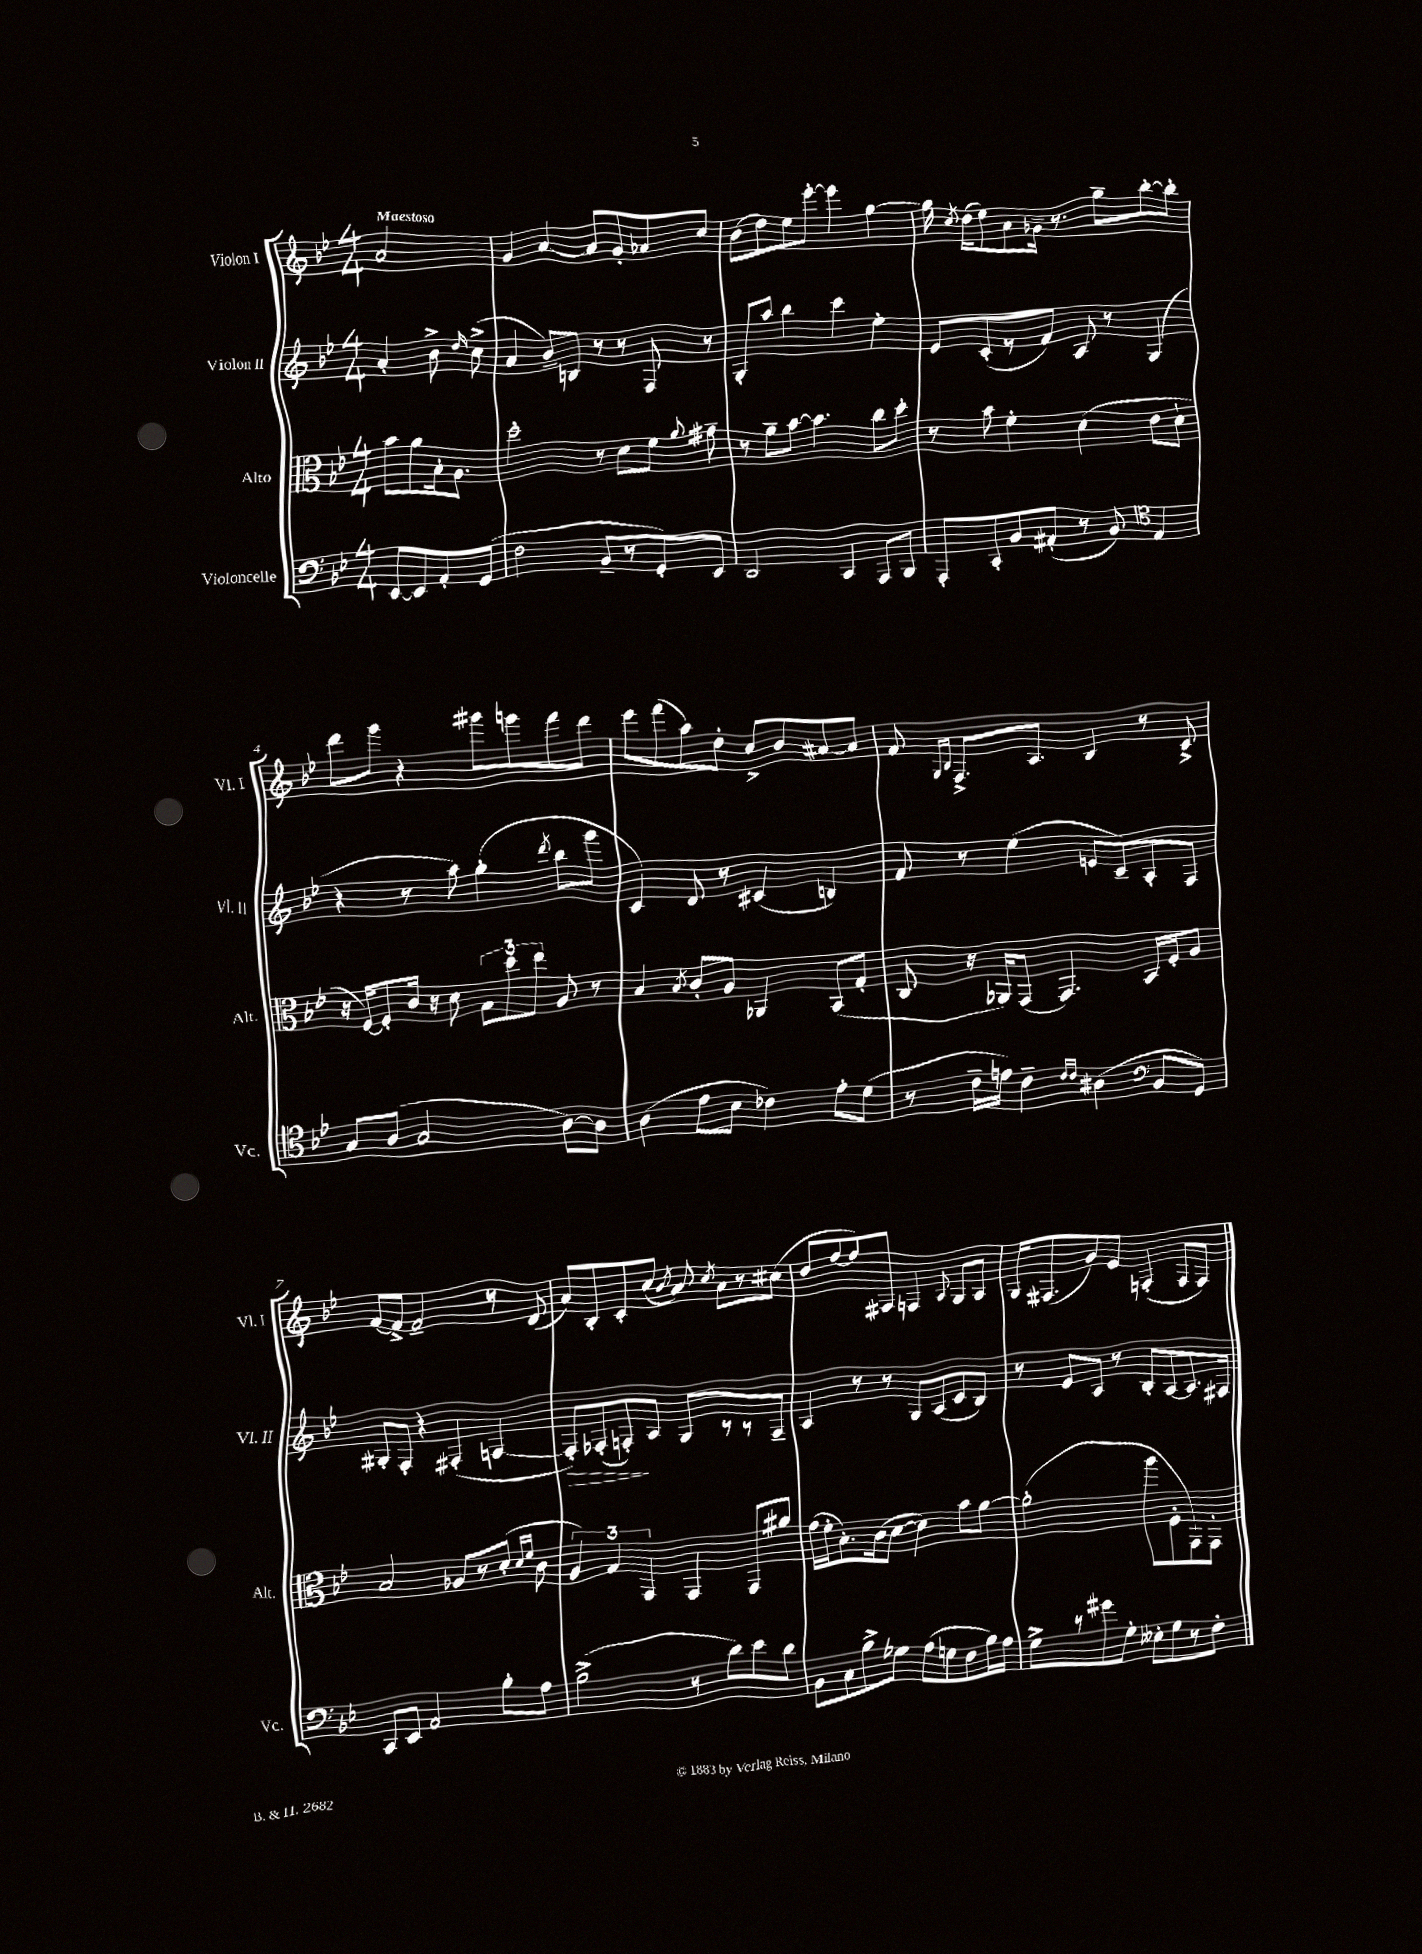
<<
\new StaffGroup <<
\new Staff = "s0" \with { instrumentName = "Violon I" shortInstrumentName = "Vl. I" } {
    \clef treble \key bes \major \numericTimeSignature \time 4/4 \partial 2 \tempo "Maestoso"
    \autoBeamOff a'2 |
    g'4 a'4~ a'8[ g'8-. aes'8 c''8] |
    bes'8[( d''8) ees''8 ees'''8]~-. ees'''4 g''4~ |
    g''16 \acciaccatura { c''8 } d''16[( ees''8) a'8 ges'16]-- r8. g''8[-- bes''8~-. bes''8]-. |
    d'''8[ g'''8] r4 gis'''8[ g'''8 f'''8 d'''8] |
    ees'''8[ f'''8( a''8) d''8]-. c''8[-> bes'8 ais'8~ ais'8] |
    f'8 \grace { g16[ bes16] } f8.[-> a8.] bes4 r8 c'8-> |
    f'8[~ f'8]-> f'2-- r8 d'8( |
    a'8[) bes8-. c'8-. c''8]( \acciaccatura { bes'8 } a'8) \acciaccatura { c''8 } a'8[ r8 cis''8]( |
    d''8[ f''8~ f''8) fis8] f4 \appoggiatura { a8 } g8[ a8] |
    g16[ fis8.( g'8) ees'8] f4-.( f8[ f8]) \bar "|." |
}
\new Staff = "s1" \with { instrumentName = "Violon II" shortInstrumentName = "Vl. II" } {
    \clef treble \key bes \major \numericTimeSignature \time 4/4 \partial 2
    \autoBeamOff a'4-. bes'8-> \grace { d''16 } c''8->( |
    a'4 bes'8[--) b8] r8 r8 f8 r8 |
    g8[-. a''8] bes''4 c'''4 ees''4-. |
    ees'8[ c'8-.( r8 f'8]) a8 r8 g4( |
    r4 r8 a''8) g''4-.( \acciaccatura { d'''8 } bes''8[ g'''8] |
    c'4) d'8 r8 cis'4( b4) |
    f'8 r8 ees''4( e'8[ c'8--) a8-. f8] |
    gis8[-. f8]-. r4 fis4-.( f4~ |
    f8[-.\>) fes8-.( f8-.\!) a8] g8[ r8 r8 f8]-- |
    a4 r8 r8 g8[ a8( c'8 bes8]) |
    r8 ees'8[ a8] r8 bes8[-. a8~ a8. fis16] \bar "|." |
}
\new Staff = "s2" \with { instrumentName = "Alto" shortInstrumentName = "Alt." } {
    \clef alto \key bes \major \numericTimeSignature \time 4/4 \partial 2
    \autoBeamOff bes'8[ a'8 bes16-. a8.] |
    d''2-. r8 d'8[ f'8] \appoggiatura { a'8 } gis'8-- |
    r8 a'8[-- bes'8]~ bes'4. c''8[ d''8]-. |
    r8 bes'8 f'4-. d'4( ees'8[ d'8]-! |
    r16 f16[~) f8-. c'16] r16 d'8 \tuplet 3/2 { g8[ d''8 ees''8] } a8 r8 |
    bes4 \acciaccatura { bes8 } c'8[-. a8] aes,4 bes,8[( g8]-. |
    c8 r16 aes,16[) g,8]( g,4.) bes,16[ f16-. a8] |
    bes2 aes8[ r8 d'8]-.( \grace { d'16[ f'16] } c'8 |
    \tuplet 3/2 { a4) g4 g,4 } g,4 g,8[ ais'8] |
    g'16[( f'16-. bes8.-.) c'16( d'8]~ d'4) bes'8[ a'8]~ |
    a'2-.( a''8[ f8-. g,8) g,8]-. \bar "|." |
}
\new Staff = "s3" \with { instrumentName = "Violoncelle" shortInstrumentName = "Vc." } {
    \clef bass \key bes \major \numericTimeSignature \time 4/4 \partial 2
    \autoBeamOff ees,8[~ ees,8 a,8-. g,8]( |
    f2 bes,8[-- r8 g,8-.) ees,8] |
    d,2 c,4 a,,8[ bes,,8] |
    a,,8[-. c,8-. bes,8 ais,8]-.( r8 bes,8) \clef tenor ees4 |
    g8[ a8]( g2 a8[~) a8] |
    a4( ees'8[ bes8] ces'4) ees'8[-. d'8]( |
    r8 c'16[-- e'16]) c'4-- \grace { c'16[ c'16] } ais4( \clef bass bes,8[ g,8]) |
    c,8[ ees,8] a,2 bes8[-. a8] |
    bes2->( r8 d'8[) ees'8 d'8] |
    bes,8[ c8 bes8-> ges8] a8[( g8 f8 bes16) a16] |
    g8[-> r8 gis'8 g8]-. eeses8[-. g8 r8 f8]-. \bar "|." |
}
>>
>>
